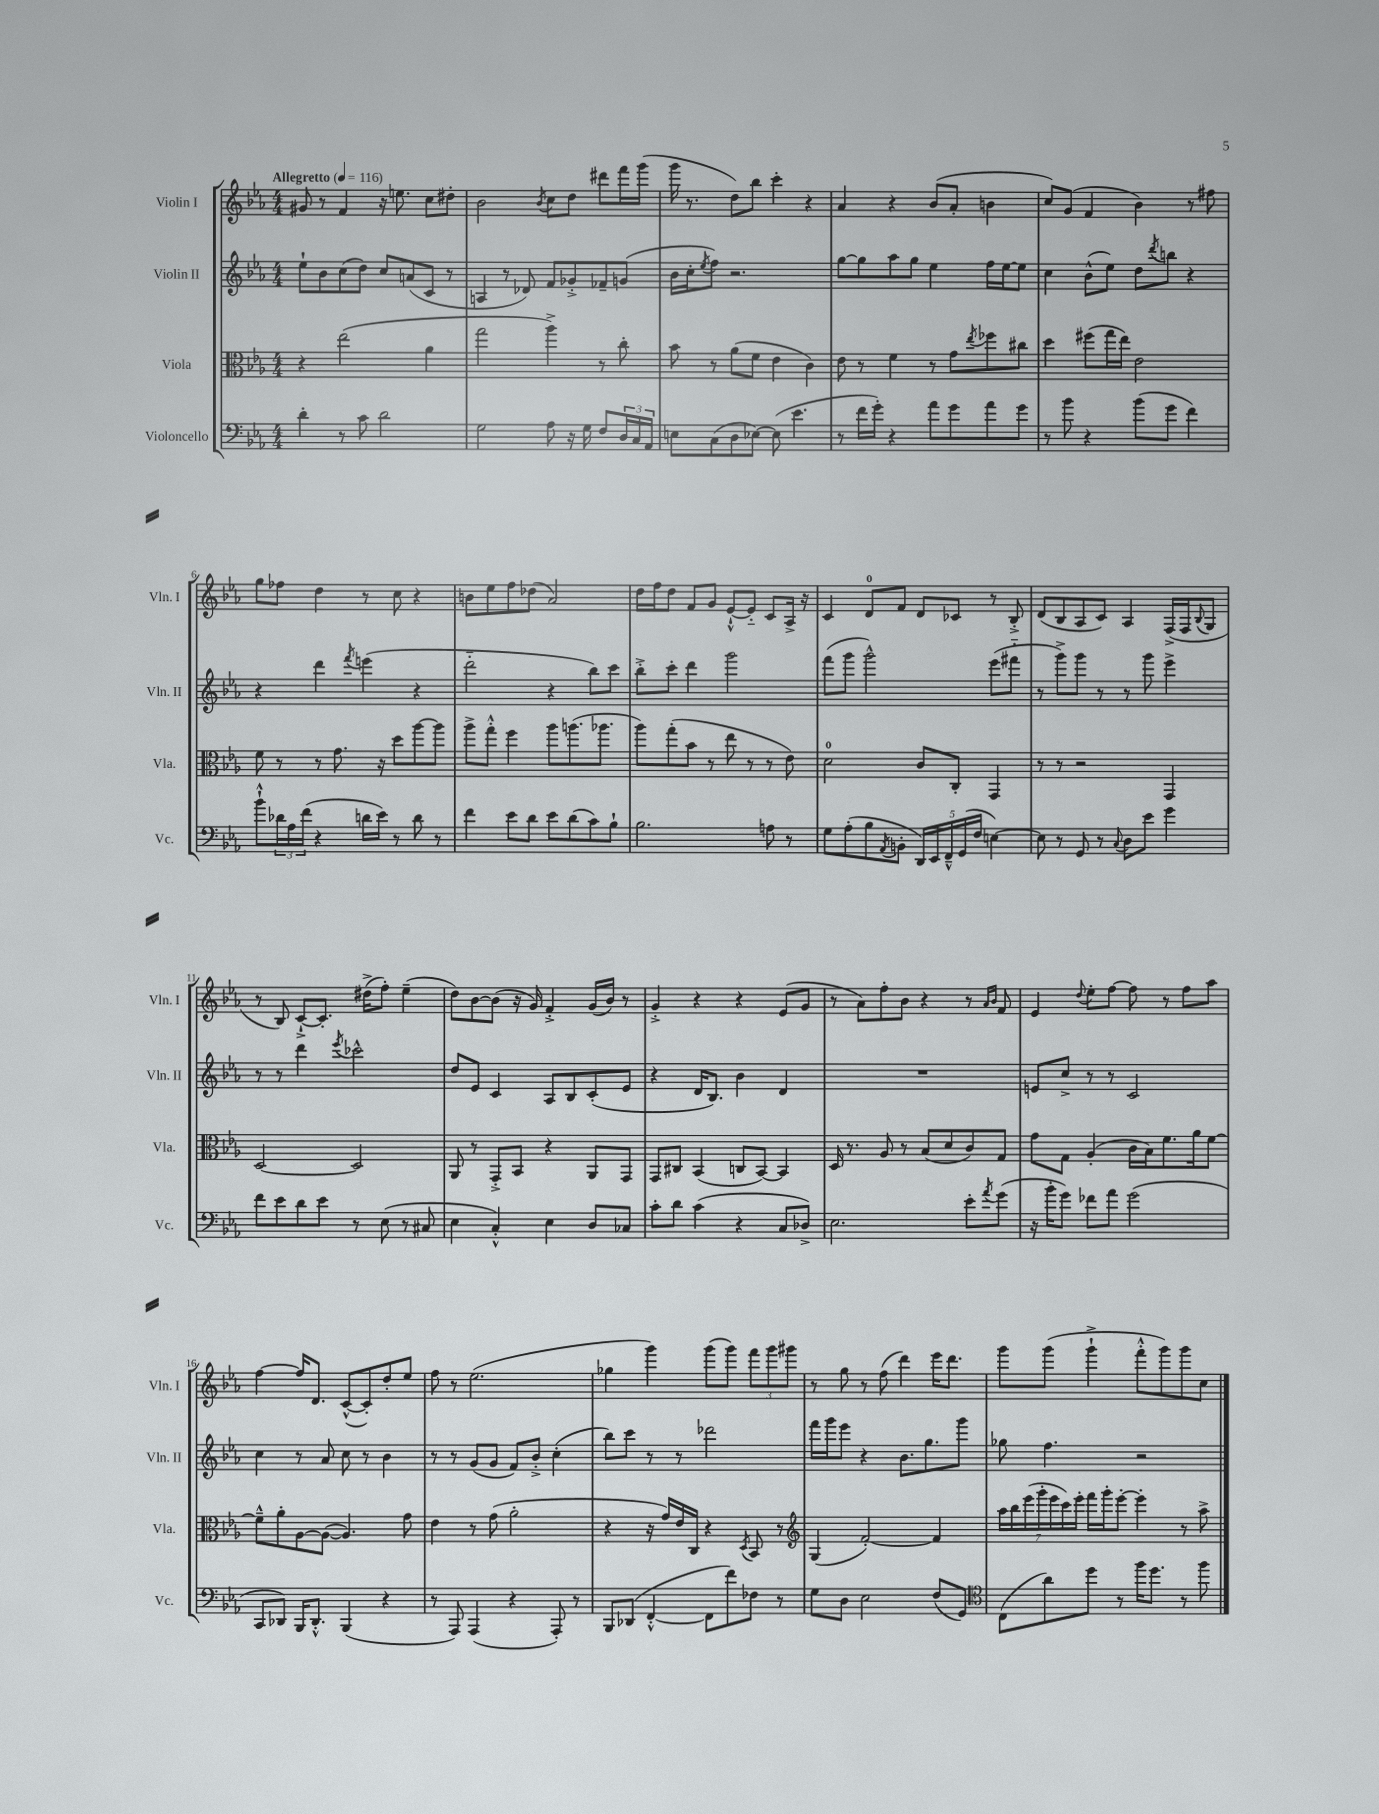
<<
\new StaffGroup <<
\new Staff = "s0" \with { instrumentName = "Violin I" shortInstrumentName = "Vln. I" } {
    \clef treble \key ees \major \numericTimeSignature \time 4/4 \tempo "Allegretto" 4 = 116
    gis'8 r8 f'4 r16 e''8. c''8 dis''8-. |
    bes'2 \acciaccatura { bes'8 } c''8 d''8 dis'''8 f'''16 g'''16( |
    g'''16 r8. d''8) bes''8 c'''4-. r4 |
    aes'4 r4 bes'8( aes'8-. b'4 |
    c''8) g'8( f'4 bes'4) r8 fis''8 |
    g''8 fes''8 d''4 r8 c''8 r4 |
    b'8 ees''8 f''8 des''8( aes'2) |
    d''16 f''16 d''8 f'8 g'8 ees'8~-!-^ ees'8-_ c'8 aes16-> r16 |
    c'4 d'8-0 f'8 d'8 ces'8 r8 bes8-.-> |
    d'8( bes8 aes8 c'8) aes4 f16->( f16 \appoggiatura { bes8 } g8 |
    r8 bes8) c'8~-!-> c'8.-. dis''16->( f''8-.) ees''4--( |
    d''8) bes'8~ bes'8( r16 g'16) f'4-.-> g'16( bes'16) r8 |
    g'4-.-> r4 r4 ees'8( g'8 |
    r8 aes'8) f''8-. bes'8 r4 r8 \grace { aes'16 bes'16 } f'8 |
    ees'4 \appoggiatura { d''8 } ees''8-. f''8~ f''8 r8 f''8 aes''8 |
    f''4~ f''16 d'8. c'8~-^( c'8-.) d''8-. ees''8 |
    f''8 r8 ees''2.( |
    ges''4 g'''4) g'''8( g'''8) \tuplet 3/2 { f'''8 g'''8 gis'''8 } |
    r8 g''8 r8 f''8( d'''4) ees'''16 d'''8. |
    g'''8 g'''8( g'''4-!-> f'''8-.-^ g'''8) g'''8 c''8 \bar "|." |
}
\new Staff = "s1" \with { instrumentName = "Violin II" shortInstrumentName = "Vln. II" } {
    \clef treble \key ees \major \numericTimeSignature \time 4/4
    ees''8-! bes'8 c''8( d''8) c''8 a'8( c'8 r8 |
    a4 r8 des'8) f'8 ges'8-.-> fes'8-- g'8( |
    bes'16 c''16-. \acciaccatura { ees''8 } f''8) r2. |
    g''8~ g''8 aes''8 g''8 ees''4 f''16 ees''16~ ees''8 |
    c''4 bes'8-^( ees''8) d''8 \acciaccatura { d'''8 } b''8 r4 |
    r4 d'''4 \acciaccatura { f'''8 } e'''4( r4 |
    d'''2-_ r4 bes''8) c'''8 |
    bes''8-.-> c'''8-. d'''4 g'''2 |
    f'''8( g'''8 g'''2-^) ees'''8( fis'''8-_ |
    r8 g'''8->) g'''8 r8 r8 g'''8 ees'''4-> |
    r8 r8 d'''4 \acciaccatura { ees'''8 } ces'''2-^ |
    d''8 ees'8 c'4 aes8 bes8 c'8-.( ees'8 |
    r4 d'16 bes8.) bes'4 d'4 |
    R1 |
    e'8 c''8-> r8 r8 c'2 |
    c''4 r8 aes'8 c''8 r8 bes'4 |
    r8 r8 g'8( g'8 f'8) bes'8-.-> c''4-.( |
    bes''8) c'''8 r8 r8 des'''2 |
    f'''16 g'''16 ees'''8 r4 bes'8. g''8. g'''8 |
    ges''8 f''4. r2 \bar "|." |
}
\new Staff = "s2" \with { instrumentName = "Viola" shortInstrumentName = "Vla." } {
    \clef alto \key ees \major \numericTimeSignature \time 4/4
    r4 ees''2( aes'4 |
    g''2 aes''4->) r8 c''8-. |
    bes'8 r8 aes'8( f'8 ees'4 c'4) |
    ees'8 r8 f'4 r8 g'8 \acciaccatura { ees''8 } fes''8 cis''8 |
    d''4 fis''8( g''16 ees''16) ees'2 |
    f'8 r8 r8 g'8. r16 d''8 aes''8~ aes''8 |
    aes''8-> g''8-.-^ f''4 aes''8 a''8.( aes''8. |
    aes''8) g''8-.( bes'8 r8 ees''8 r8 r8 ees'8) |
    d'2-0 c'8 c8-. g,4 |
    r8 r8 r2 g,4 |
    d2~ d2 |
    aes,8 r8 g,8-.-> bes,8 r4 aes,8 g,8 |
    g,8 cis8 bes,4( c8 bes,8~) bes,4 |
    d16 r8. aes8 r8 bes8( d'8 c'8) g8 |
    g'8 g8 aes4-.( c'16 bes16) f'8. aes'16 f'8~ |
    f'8---^ aes'8-. aes8~ aes8~( aes4.) g'8 |
    ees'4 r8 g'8( aes'2-. |
    r4 r16 g'16) ees'16 c16 r4 \acciaccatura { d8 } bes,8 r8 |
    \clef treble g4( f'2~-.) f'4 |
    \tuplet 7/4 { aes''16 bes''16 ees'''16( g'''16-. ees'''16 c'''16) ees'''16-. } f'''16 g'''16-. ees'''8~-. ees'''4-. r8 aes''8-> \bar "|." |
}
\new Staff = "s3" \with { instrumentName = "Violoncello" shortInstrumentName = "Vc." } {
    \clef bass \key ees \major \numericTimeSignature \time 4/4
    d'4-. r8 c'8 d'2 |
    g2 aes8 r16 g16 f8 \tuplet 3/2 { d16 c16 aes,16 } |
    e8 c8( d8 ees8~) ees8( ees'4. |
    r8 f'16 g'16-.) r4 aes'8 g'8 aes'8 g'8 |
    r8 bes'8 r4 bes'8( g'8 f'4) |
    bes'8-!-^ \tuplet 3/2 { des'16 aes16 f'16( } r4 d'16 ees'16) r8 d'8 r8 |
    f'4 ees'8 d'8 ees'8 d'8( c'8) bes8-! |
    bes2. a8 r8 |
    g8 aes8-.( bes8 \acciaccatura { aes,8 } b,8-. \tuplet 5/4 { d,16) ees,16 f,16---^ g,16( f16 } e4~) |
    e8 r8 g,8 r8 \appoggiatura { c8 } d8 ees'8 g'4 |
    f'8 ees'8 d'8 ees'8 r8 ees8( r8 cis8 |
    ees4 c4-.-^) ees4 d8 ces8 |
    c'8-. d'8 c'4( r4 c8 des8->) |
    ees2. ees'8-. \acciaccatura { aes'8 } g'8( |
    r16 bes'16-. g'8) fes'8 aes'8 g'2( |
    c,8 des,8) bes,,16 des,8.-.-^ bes,,4( r4 |
    r8 aes,,8) aes,,4( r4 aes,,8-.) r8 |
    bes,,8 des,8( f,4~-.-^ f,8 f'8) fes8 r8 |
    g8 d8 ees2 f8( g,8) |
    \clef tenor c8( aes'8) d''8 r8 f''16 d''8. r8 f''8 \bar "|." |
}
>>
>>
